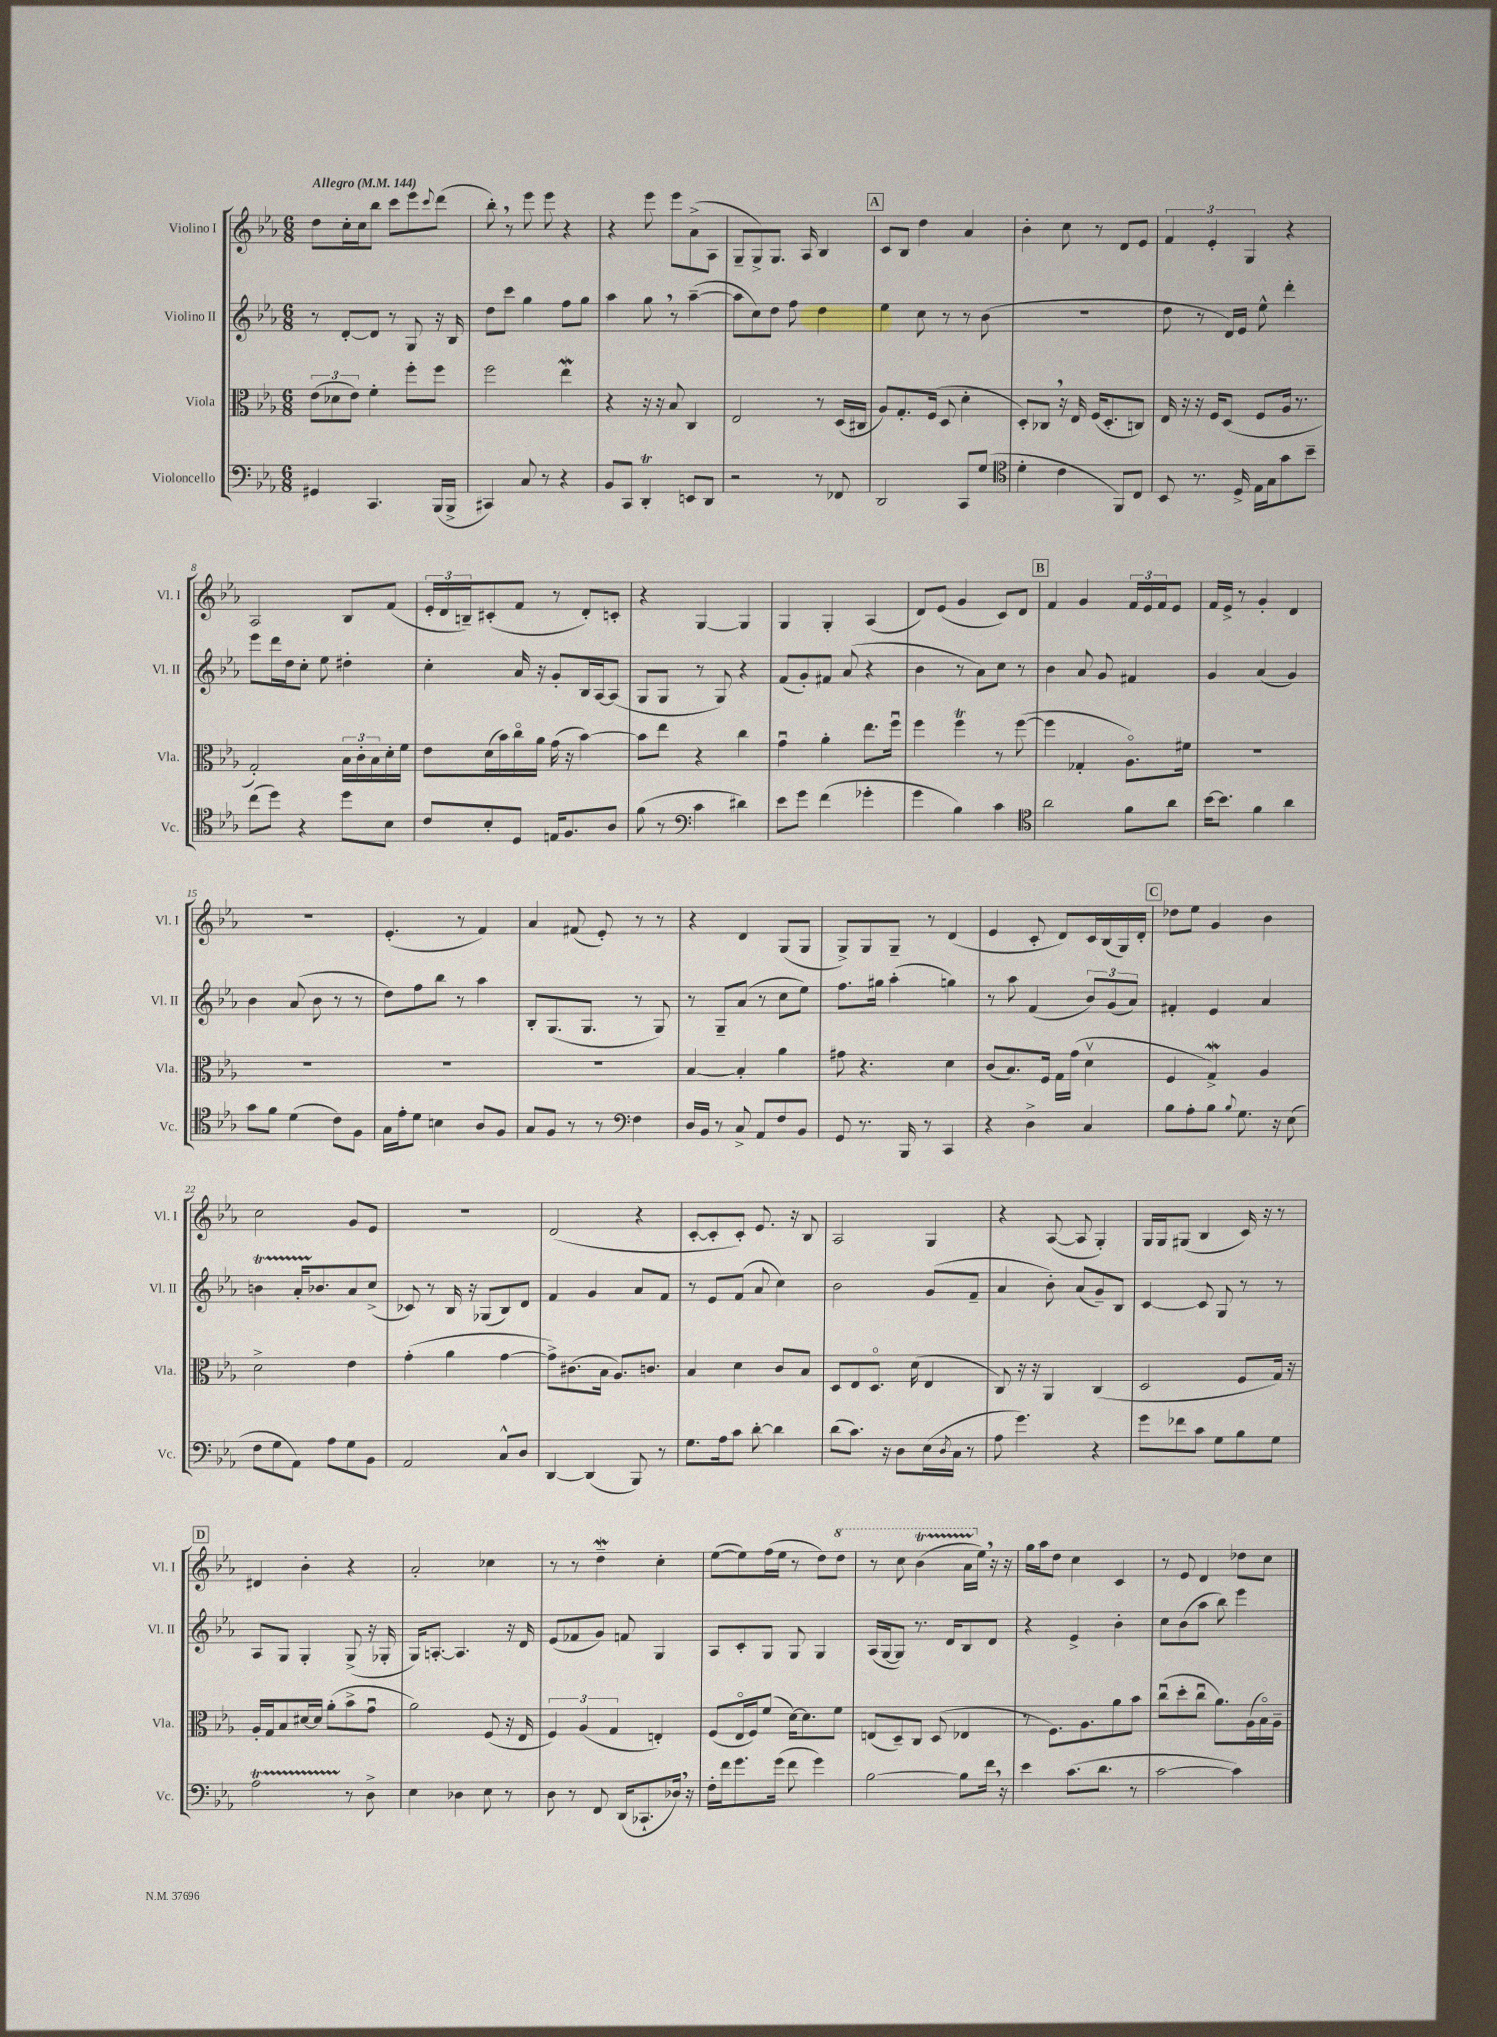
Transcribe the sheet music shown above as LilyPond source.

<<
\new StaffGroup <<
\new Staff = "s0" \with { instrumentName = "Violino I" shortInstrumentName = "Vl. I" } {
    \clef treble \key ees \major \numericTimeSignature \time 6/8 \tempo "Allegro" 4 = 144
    d''8 c''16-. c''16 bes''8 c'''8 ees'''8 \appoggiatura { c'''8 } d'''8( |
    bes''8-.) \breathe r8 ees'''8 ees'''8 r4 |
    r4 ees'''8 ees'''8 aes'8->( aes8 |
    g8-- g8->) g8. aes16 bes4 |
    \mark \markup { \box "A" } c'8 bes8 d''4 aes'4 |
    bes'4-. c''8 r8 d'8 ees'8 |
    \tuplet 3/2 { f'4 ees'4-. g4 } r4 |
    aes2 bes8 f'8( |
    \tuplet 3/2 { ees'16-. d'16 b16--) } cis'8-.( f'8 r8 d'8-.) c'8-. |
    r4 g4~ g4 |
    g4 g4-. aes4( |
    d'8) ees'8( g'4 c'8) d'8 |
    \mark \markup { \box "B" } f'4 g'4 \tuplet 3/2 { f'16 ees'16 f'16 } ees'8 |
    f'16 ees'16-> r8 g'4-. d'4 |
    R2. |
    ees'4.-.( r8 f'4) |
    aes'4 fis'8( ees'8-.) r8 r8 |
    r4 d'4 g8( g8 |
    g8->) g8 g8-- r8 d'4( |
    ees'4 c'8-. d'8) c'16 bes16( g16) d'16-. |
    \mark \markup { \box "C" } des''8 ees''8 g'4 bes'4 |
    c''2 g'8 ees'8 |
    R2. |
    d'2( r4 |
    c'8~-. c'8-. c'8-.) ees'8. r16 bes8 |
    aes2 g4 |
    r4 aes8~( aes8 g4-.) |
    g16 g16 gis8( bes4 c'16) r16 r8 |
    \mark \markup { \box "D" } dis'4 bes'4-. r4 |
    aes'2-. ces''4 |
    r8 r8 d''4--\mordent c''4-. |
    ees''8~( ees''8) f''16( ees''16 r8 d''8) \ottava #1 d'''8 |
    r8 c'''8 bes''4\startTrillSpan( aes''16 \ottava #0 ees''16\stopTrillSpan) \breathe r16 r16 |
    g''16 aes''16 d''8 c''4 c'4 |
    r8 ees'8 d'4 des''8 c''8 \bar "|." |
}
\new Staff = "s1" \with { instrumentName = "Violino II" shortInstrumentName = "Vl. II" } {
    \clef treble \key ees \major \numericTimeSignature \time 6/8
    r8 d'8~-. d'8 r8 g8 r16 bes16 |
    d''8 c'''8 g''4 f''8 g''8 |
    aes''4 g''8 \breathe r8 aes''4~--( |
    aes''8 c''8) d''8 f''8 d''4 |
    \mark \markup { \box "A" } ees''4 c''8 r8 r8 bes'8( |
    R2. |
    d''8 r8 d'16) ees'16 ees''8-^ d'''4-. |
    ees'''8 d'''16 d''16 c''8-. ees''8 dis''4-. |
    c''4-. aes'16 r16 g'8-. bes16 aes16~ aes8( |
    g8 g8 r8 g8) r4 |
    f'8( g'8-.) fis'8 aes'8( r4 |
    bes'4 r8 aes'8) c''8 r8 |
    \mark \markup { \box "B" } bes'4 aes'8 g'8 fis'4 |
    g'4 aes'4( g'4) |
    bes'4 aes'8( bes'8 r8 r8 |
    d''8) f''8 bes''8 r8 aes''4 |
    bes8-. g8.( g8. r8 g8) |
    r8 g8-- aes'8( r8 c''8 ees''8) |
    f''8. gis''16 aes''4-.( g''4) |
    r8 aes''8 f'4( \tuplet 3/2 { bes'8) g'8( aes'8) } |
    \mark \markup { \box "C" } fis'4-. ees'4 aes'4 |
    b'4\startTrillSpan aes'16-. bes'8.\stopTrillSpan aes'8 c''8->( |
    ces'8) r8 bes16 r16 ges8( bes8) d'8 |
    f'4 g'4 aes'8 f'8 |
    r8 ees'8 f'8( aes'8 c''4) |
    bes'2 g'8( f'8-- |
    aes'4 bes'8-.) aes'8( g'8--) bes8 |
    c'4~ c'8 g8 r8 r8 |
    \mark \markup { \box "D" } aes8 g8 g4-. g8->( r16 ges16-. |
    g16) a8.~-. a4. r16 d'16 |
    ees'8( fes'8 g'8) f'8 g4 |
    aes8 c'8-. g8 g8 g4 |
    aes16( g16~ g8) r8. d'16 bes8 d'8 |
    r4 ees'4-> bes'4-. |
    c''8 bes'8( aes''8 bes''8) ees'''4 \bar "|." |
}
\new Staff = "s2" \with { instrumentName = "Viola" shortInstrumentName = "Vla." } {
    \clef alto \key ees \major \numericTimeSignature \time 6/8
    \tuplet 3/2 { ees'8( des'8 ees'8) } f'4-. f''8-. f''8 |
    f''2 ees''4\mordent |
    r4 r16 r16 bes8 c4 |
    ees2 r8 d16( cis16 |
    \mark \markup { \box "A" } aes8) g8.-. f16( d8 d'4-. |
    d8-.) ces8 \breathe r16 ees16 f16( d8.-. c8) |
    ees16 r16 r16 f16 d8( f8 aes16 r8. |
    g2-.) \tuplet 3/2 { bes16 c'16-. bes16 } d'16-. f'16 |
    ees'8 d'16( bes'16) c''16\flageolet aes'16 g'16( r16 bes'4~) |
    bes'8 ees''8 r4 c''4 |
    g'4\downbow aes'4-. ees''8. f''16\downbow |
    f''4 f''4\trill r8 f''8~( |
    \mark \markup { \box "B" } f''4 ges4-. aes8.\flageolet) fis'16 |
    R2. |
    R2. |
    R2. |
    R2. |
    bes4~ bes4-. aes'4 |
    gis'8 r4. d'4 |
    c'8( bes8.) f16 g16 g'16( d'4\upbow |
    \mark \markup { \box "C" } f4 g4->\mordent) aes4 |
    d'2-> ees'4 |
    g'4-.( aes'4 g'4~ |
    g'8->) cis'8.( bes16 aes8.) c'8. |
    bes4 d'4 c'8 bes8 |
    d8 ees8 d8.\flageolet d'16( ees4 |
    c8) r16 r16 aes,4 c4( |
    d2 f8 g16) r16 |
    \mark \markup { \box "D" } aes16-. g16 bes8 dis'16~ dis'16 aes'8-.( bes'8-> g'8\downbow |
    aes'2) f8( r16 ees16 |
    \tuplet 3/2 { f4) aes4( g4 } e4-.) |
    f8( ees16\flageolet f16) f'8( d'16~) d'8. f'8 |
    e8( d8--) c8 d8( ees4 |
    r8 f8.) aes8. aes'8 bes'8 |
    c''8\downbow( d''8-. c''8\downbow aes'8.) aes16( bes16\flageolet) aes16-- \bar "|." |
}
\new Staff = "s3" \with { instrumentName = "Violoncello" shortInstrumentName = "Vc." } {
    \clef bass \key ees \major \numericTimeSignature \time 6/8
    gis,4 c,4. bes,,16( bes,,16-> |
    cis,4) c8 r8 r4 |
    bes,8 c,8 d,4-.\trill e,8 d,8 |
    r2 r8 fes,8 |
    \mark \markup { \box "A" } d,2 c,8 g8( |
    \clef tenor d'4-. c'4 f,8) c8 |
    bes,8 r8. d16-> ees16 g16 g'8 bes'8-- |
    c''8( d''8) r4 d''8 bes8 |
    c'8 bes8-. d8 e16 f8. aes8 |
    f'8( r8 \clef bass c'4 dis'4) |
    ees'8 g'8 f'4( ges'4-. |
    g'4 bes4) c'4 |
    \mark \markup { \box "B" } \clef tenor aes'2 f'8 aes'8 |
    bes'16~ bes'8. f'4 aes'4 |
    g'8 f'8 d'4( c'8) f8 |
    g16 ees'16-. d'8 b4 aes8 f8 |
    g8 f8 r8 r8 \clef bass f4 |
    d16 bes,16 r8 c8-> aes,8 f8 bes,8 |
    g,8 r8. bes,,16 r8 c,4 |
    r4 d4-> c4 |
    \mark \markup { \box "C" } bes8 aes8-. bes8 \appoggiatura { bes8 } g8. r16 ees8( |
    f8 g8 aes,8) aes8 g8 bes,8 |
    aes,2 c8-^ d8 |
    d,4~ d,4( bes,,8) r8 |
    g8. aes16 c'8 d'8~-. d'4 |
    d'8( c'8.) r16 d8 ees16( \acciaccatura { d8 } c16 r8 |
    aes8 g'4.) r4 |
    g'8 fes'8 c'8 g8 bes8 g8 |
    \mark \markup { \box "D" } aes2\startTrillSpan r8\stopTrillSpan d8-> |
    ees4 des4 ees8 r8 |
    d8 r8 f,8 d,16( ces,8.-! des16) \breathe r16 |
    f16-. f'16 g'8. g'16( f'8 g'4) |
    bes2~ bes8 f'16 \breathe r16 |
    ees'4 c'8.( d'8. r8 |
    c'2~ c'4) \bar "|." |
}
>>
>>
